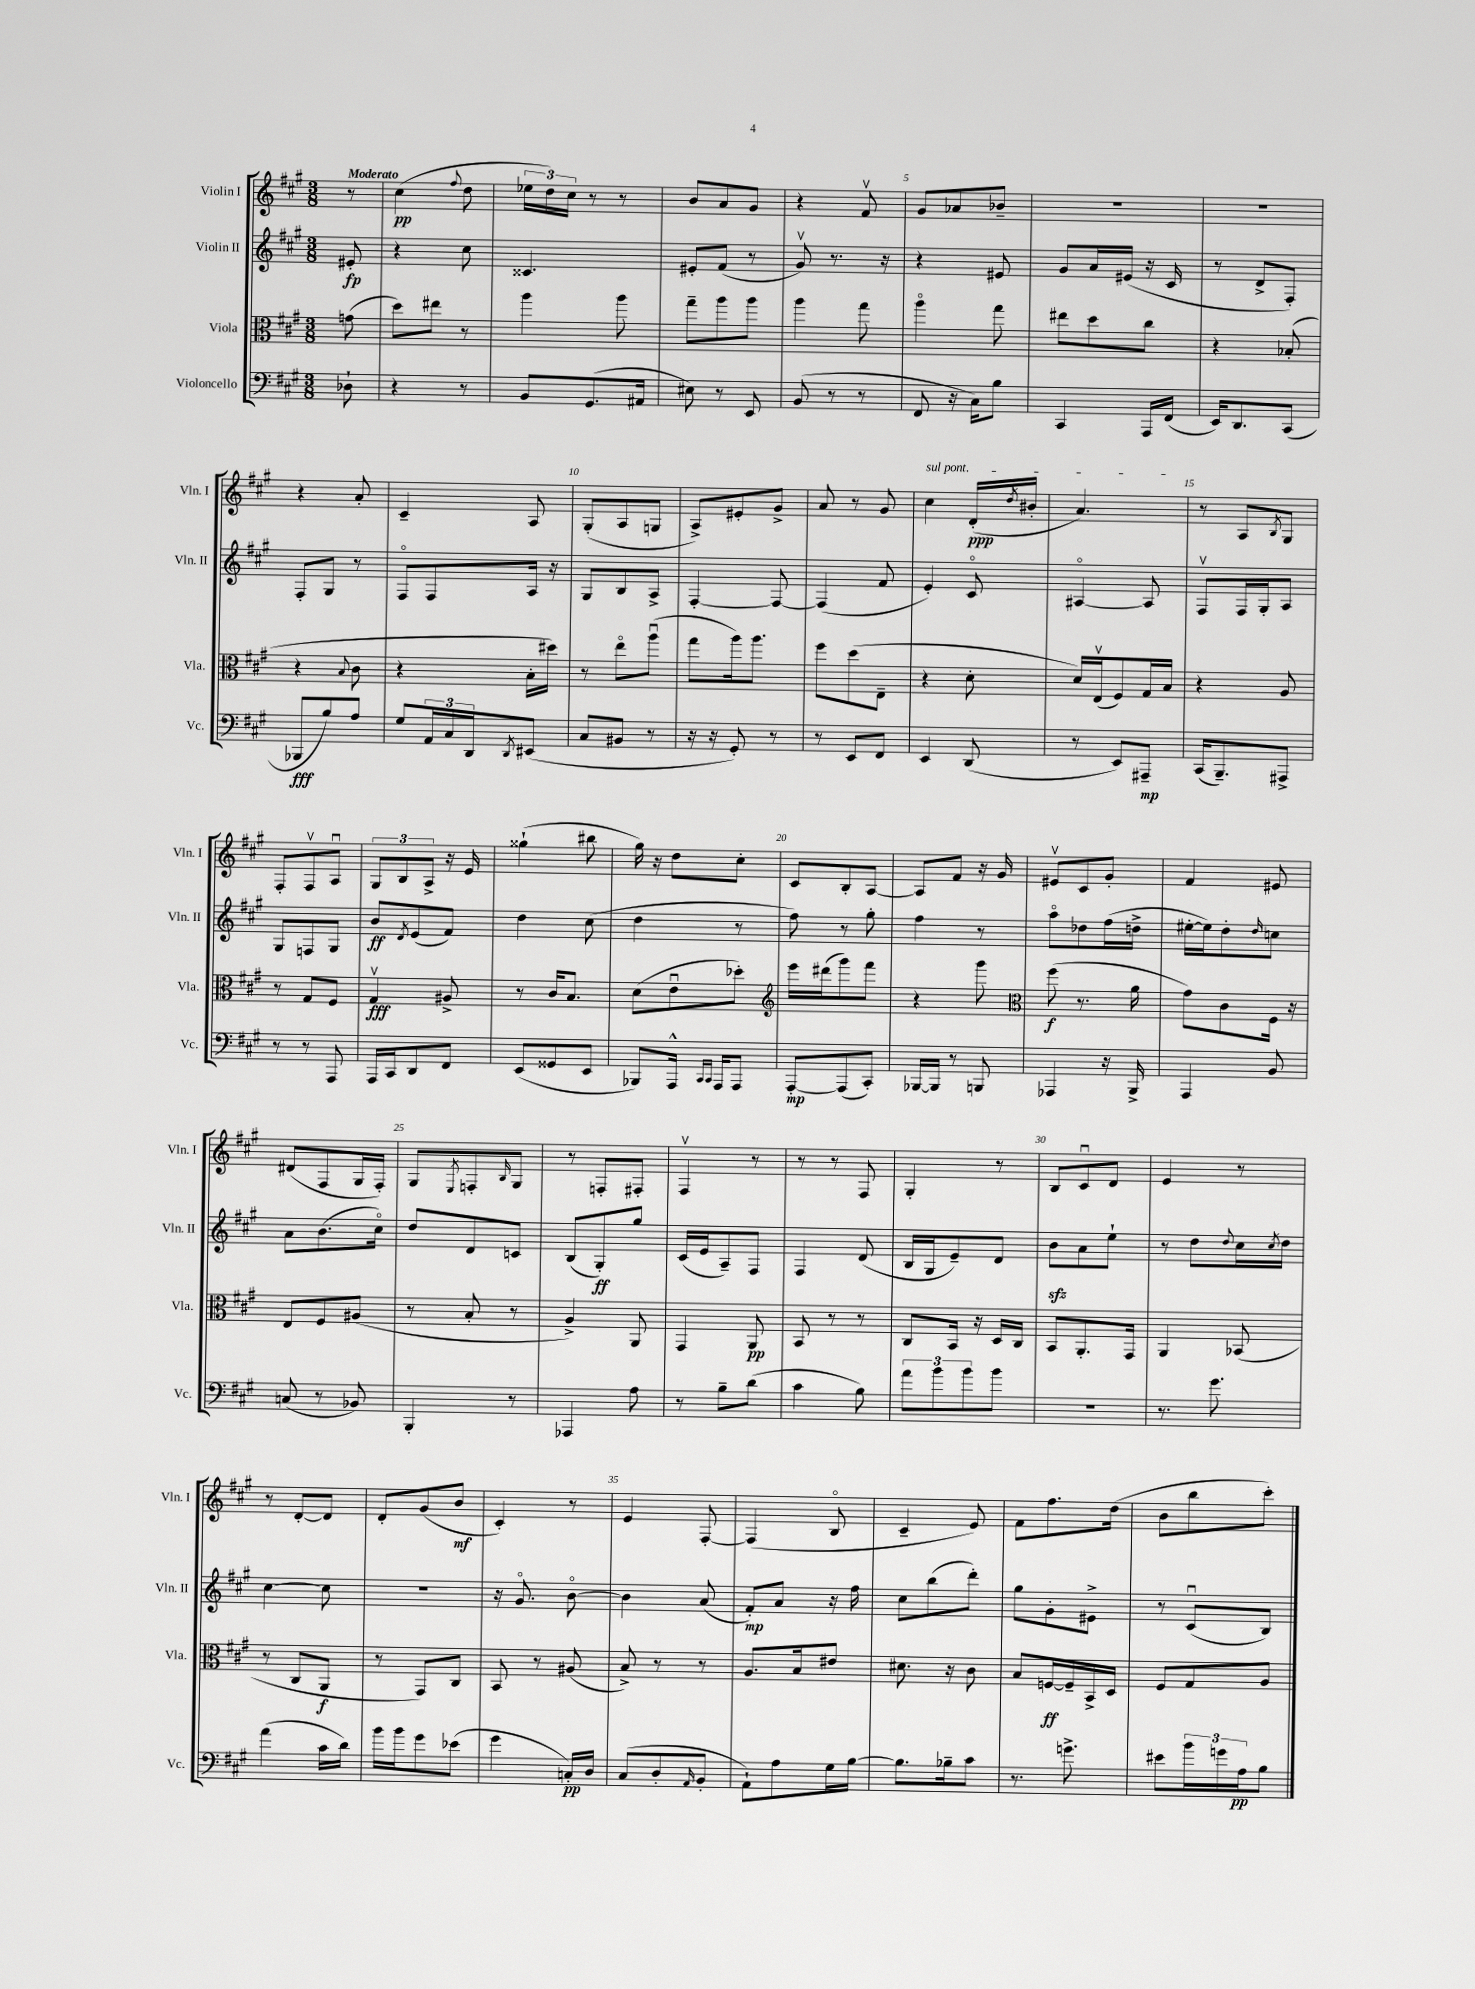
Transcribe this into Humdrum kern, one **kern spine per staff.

**kern	**kern	**kern	**kern
*staff4	*staff3	*staff2	*staff1
*clefF4	*clefC3	*clefG2	*clefG2
*k[f#c#g#]	*k[f#c#g#]	*k[f#c#g#]	*k[f#c#g#]
*M3/8	*M3/8	*M3/8	*M3/8
8D-`\	(8g\	8e#'/	8r
=	=	=	=
4r	8dd\L)	4r	(4cc#\
.	8ee#\J	.	.
.	.	.	8qqff#/
8r	8r	8cc#\	8dd\
=	=	=	=
8BB/L	4aa\	4.c##/	24ee-\LL
.	.	.	24dd\)
.	.	.	24cc#\JJ
(8.GG#/	.	.	8r
.	8aa\	.	8r
16AA#/Jk	.	.	.
=	=	=	=
8E#\)	8gg#~\L	8e#'/L	8b/L
8r	8aa\	(8f#/J	8a/
8EE/	8aa\J	8r	8g#/J
=	=	=	=
(8BB/	4aa\	8g#v/)	4r
8r	.	8.r	.
8r	8gg#\	.	8f#v/
.	.	16r	.
=	=	=	=
8FF#/	4aao\	4r	8g#/L
16r	.	.	8a-/
16C#\LK)	.	.	.
8B\J	8gg#\	8e#/	8b-~/J
=	=	=	=
4CC#/	8ee#\L	8g#/L	4.r
.	8dd\	16a/L	.
.	.	(16e#/JJ	.
16AAA/LL	8cc#\J	16r	.
(16FF#/JJ	.	16c#/	.
=	=	=	=
16EE/LK)	4r	8r	4.r
8.DD/	.	.	.
.	.	8d^/L	.
(8CC#/J	(8B-'/	8F#'/J)	.
=	=	=	=
8BBB-/L	4r	8F#'/L	4r
8B/)	.	8G#/J	.
.	8qqB/	.	.
8A/J	8c#\	8r	8a'/
=	=	=	=
8G#/L	4r	8F#o/L	4c#~/
24AA/L	.	8F#/	.
24C#/	.	.	.
24DD/J	.	.	.
8qDD/	.	.	.
(8EE#/J	16B'\LL	16A/Jk	8A/
.	16dd#\JJ)	16r	.
=	=	=	=
8C#/L	8r	8G#/L	(8G#'/L
8BB#/J	8eeo\L	8B/	8A/
8r	(8aau\J	8A^/J	8G/J
=	=	=	=
16r	8gg#\L	[4F#'/	8A^/L)
16r	.	.	.
8GG#'/)	16aa\k)	.	8e#'/
.	8.aa\J	.	.
8r	.	8F#/_	8g#^/J
=	=	=	=
8r	8ff#\L	(4F#/]	8a/
8EE/L	(8dd\	.	8r
8FF#/J	8E~\J	8f#/	8g#/
=	=	=	=
4EE/	4r	4e'/)	4cc#\
(8DD/	8d'\	8c#o/	(16d'/LL
.	.	.	8qdd/
.	.	.	16b#'/JJ
=	=	=	=
8r	16d/LL)	[4A#o/	4.a/)
.	(16Ev/J	.	.
8EE/L)	8F#/)	.	.
8AAA#~/J	16G#/L	8A#/]	.
.	16B/JJ	.	.
=	=	=	=
(16CC#/LK	4r	8F#v/L	8r
8.BBB~/)	.	.	.
.	.	16F#/L	8A/L
.	.	16G#'/J	.
.	.	.	8qB/
8AAA#^/J	8A/	8A/J	8G#/J
=	=	=	=
8r	8r	8G#/L	8F#'/L
8r	8G#/L	8F/	8F#v/
8AAA/	8F#/J	8G#/J	8Au/J
=	=	=	=
16AAA/LL	4G#v/	8b/L	12G#/L
16CC#/J	.	.	.
.	.	.	12B/
.	.	8qd/	.
8DD/	.	(8e/	.
.	.	.	12A^/J
8FF#/J	8A#^/	8f#/J)	16r
.	.	.	16e/
=	=	=	=
(8EE/L	8r	4dd\	(4gg##`\
8GG##/	16c#/LK	.	.
.	8.B/J	.	.
8EE/J	.	(8cc#\	8bb#\
=	=	=	=
8BBB-/L)	(8d\L	4dd\	16gg#\)
.	.	.	16r
16AAA^^/Jk	8eu\	.	8dd\L
16qqCC#/LL	.	.	.
16qqCC#/JJ	.	.	.
16AAA/LK	.	.	.
8AAA/J	8dd-'\J)	8r	8cc#'\J
=	=	=	=
*	*clefG2	*	*
[8AAA'/L	16eee\LL	8ff#\)	8c#/L
.	(16ddd#\J	.	.
(8AAA/]	8ggg#\)	8r	8B'/
8CC#'/J)	8fff#\J	8gg#'\	[8A/J
=	=	=	=
[16BBB-/LL	4r	4ff#\	8A/]L
16BBB-/]JJ	.	.	.
8r	.	.	8f#/J
8BBB/	8ggg#\	8r	16r
.	.	.	16g#/
=	=	=	=
*	*clefC3	*	*
4AAA-/	(8ff#\	8aao\L	8e#v/L
.	8.r	8dd-\	8c#/
16r	.	(16ff#\L	8g#'/J
16BBB^/	16a\	16dd^\JJ	.
=	=	=	=
4AAA/	8g#\L)	[16ee#'\LL	4f#/
.	.	16ee#\]J)	.
.	8c#\	8dd'\	.
.	.	16qqdd/	.
8BB/	16F#\Jk	8cc\J	8e#/
.	16r	.	.
=	=	=	=
(8C/	8E/L	8a\L	(8d#/L
8r	8F#/	(8.b\	8F#/
8BB-/)	(8A#/J	.	16G#/L
.	.	16cc#o\Jk)	16F#'/JJ)
=	=	=	=
4BBB'/	8r	8dd/L	8G#/L
.	.	.	8qE/
.	8B'/	8d/	8F'/
.	.	.	16qqB/
8r	8r	8c/J	8G#/J
=	=	=	=
4AAA-/	4A^/)	(8B/L	8r
.	.	8G#'/)	8F'/L
8A\	8AA/	8gg#/J	8F#'/J
=	=	=	=
8r	4GG#/	(16c#/LL	4F#v/
.	.	16e/J	.
8B~\L	.	8A~/)	.
(8d\J	8AA/	8F#/J	8r
=	=	=	=
4c#\	8BB/	4F#/	8r
.	8r	.	8r
8B\)	8r	(8d/	8F#/
=	=	=	=
12a\L	8C#/L	16B/LL	4G#'/
.	.	16G#/J	.
12b\	.	.	.
.	16BB/Jk	8e~/)	.
12b\	.	.	.
.	16r	.	.
8b\J	16D/LL	8d/J	8r
.	16C#/JJ	.	.
=	=	=	=
4.r	8BB/L	8b\L	8B/L
.	8.AA'/	8a\	8c#u/
.	.	8ee`\J	8d/J
.	16GG#/Jk	.	.
=	=	=	=
8.r	4AA/	8r	4e/
.	.	8dd\L	.
8.g#\	.	.	.
.	.	8qqdd/	.
.	(8BB-/	16cc#\L	8r
.	.	8qcc#/	.
.	.	16dd\JJ	.
=	=	=	=
(4a\	8r	[4cc#\	8r
.	8C#/L	.	[8d'/L
16c#\LL	8AA/J	8cc#\]	8d/]J
16d\JJ)	.	.	.
=	=	=	=
16b\LL	8r	4.r	8d'/L
16b\J	.	.	.
8g#\	8GG#/L)	.	(8g#/
(8e-\J	8C#/J	.	8b/J
=	=	=	=
4g#\	8BB/	16r	4c#'/)
.	.	8.g#o/	.
.	8r	.	.
16C'/LL)	(8A#/	[8bo\	8r
16D/JJ	.	.	.
=	=	=	=
(8C#/L	8B^/)	4b\]	4e/
8D'/	8r	.	.
16qqAA/	.	.	.
8BB'/J	8r	(8a/	[8F#'/
=	=	=	=
8AA`\L)	8.A/L	8f#'/L)	(4F#/]
8A\	.	8a/J	.
.	16B/k	.	.
16G#\L	8e#/J	16r	8Bo/
[16B\JJ	.	16ff#\	.
=	=	=	=
8.B\]L	8.d#\	8cc#\L	4c#~/
.	.	(8bb\	.
16B-~\k	16r	.	.
8c#\J	8c#\	8ddd'\J)	8e/)
=	=	=	=
8.r	8B/L	8gg#\L	8f#\L
.	[16F/L	8g#'\	8.ff#\
8.g^\	16F~/]	.	.
.	16BB^/	8e#^\J	.
.	16D/JJ	.	(16dd\Jk
=	=	=	=
8e#\L	8F#/L	8r	8b\L
24b\L	8G#/	(8c#u/L	8bb\
24g\	.	.	.
24A\J	.	.	.
8B\J	8A/J	8B/J)	8ccc#'\J)
==	==	==	==
*-	*-	*-	*-
